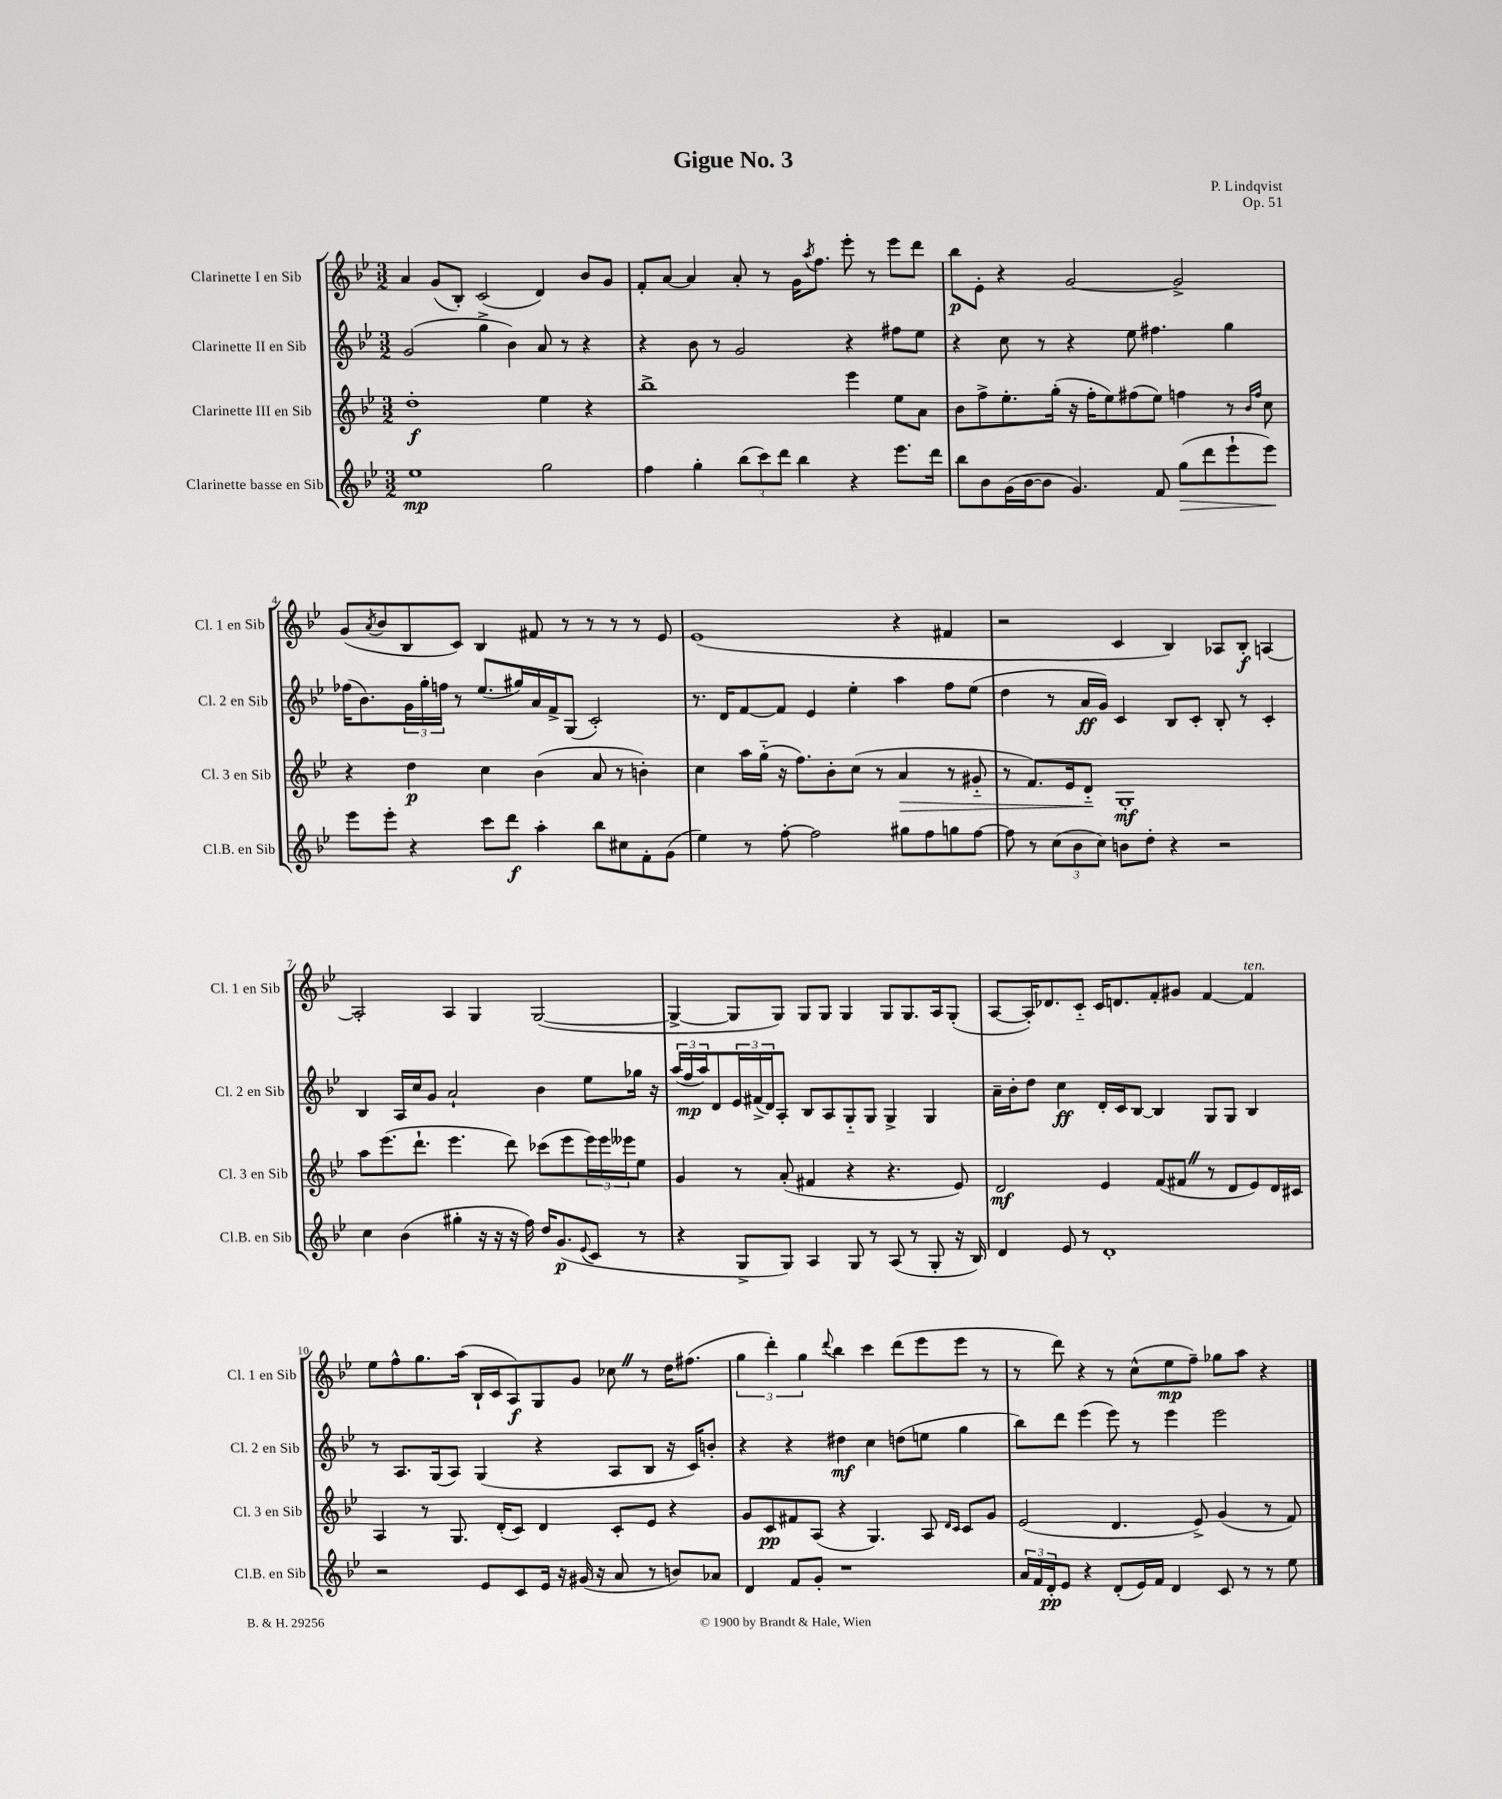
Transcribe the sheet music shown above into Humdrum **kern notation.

**kern	**kern	**kern	**kern
*staff4	*staff3	*staff2	*staff1
*clefG2	*clefG2	*clefG2	*clefG2
*k[b-e-]	*k[b-e-]	*k[b-e-]	*k[b-e-]
*M3/2	*M3/2	*M3/2	*M3/2
1ee-	1dd'	(2g	4a
.	.	.	(8g
.	.	.	8B-')
.	.	4gg^	(2c
.	.	4b-)	.
2gg	4ee-	8a	4d)
.	.	8r	.
.	4r	4r	8b-
.	.	.	8g
=	=	=	=
4ff	1bb-^	4r	8f'
.	.	.	[8a
4gg'	.	8b-	4a]
.	.	8r	.
(12bb-	.	2g	8a'
12ccc)	.	.	.
.	.	.	8r
12ddd	.	.	.
4bb-	.	.	16g
.	.	.	8qaa
.	.	.	8.ff
4r	4eee-	4r	8eee-'
.	.	.	8r
8.eee-	8ee-	8ff#	8eee-
.	8a	8ee-	8ddd
16ddd	.	.	.
=	=	=	=
8bb-	8b-	4r	8bb-
8b-	8ff^	.	8e-'
(16g	8.ee-'	8cc	4r
[16b-	.	.	.
8b-]	.	8r	.
.	(16gg'	.	.
4.g)	16r	4r	[2g
.	16ff'	.	.
.	8ee-)	.	.
.	(8ff#	8ee-	.
8f	8ee-)	4.ff#	.
(8gg	4ff	.	2g^]
8ddd	.	.	.
8eee-`	8r	4gg	.
.	16qqb-	.	.
.	16qqff	.	.
8eee-)	8cc	.	.
=	=	=	=
8eee-	4r	(16ff-	(8g
.	.	8.b-)	.
.	.	.	8qa
8eee-'	.	.	8b-
4r	4dd	24g	8B-
.	.	24gg'	.
.	.	24ff	.
.	.	8r	8c)
8ccc	4cc	(8.ee-	4B-
8ddd	.	.	.
.	.	16gg#)	.
4aa'	(4b-	16a	8f#
.	.	16f^	.
.	.	(8G	8r
8bb-	8a	2c')	8r
8cc#	8r	.	8r
8f'	4b')	.	8r
(8g	.	.	8e-
=	=	=	=
4ee-)	4cc	8.r	(1e-
.	.	16d	.
8r	16aa	[8f	.
.	(16gg'~	.	.
[8ff'	16r	8f]	.
.	8.ff)	.	.
2ff]	.	4e-	.
.	8b-'	.	.
.	(8cc	4ee-'	.
.	8r	.	.
8gg#	4a	4aa	4r
8ff	.	.	.
8gg	8r	8ff	4f#
[8ff	8g#'~	(8ee-	.
=	=	=	=
8ff]	8r	4dd	2r
8r	8.f)	.	.
(12cc	.	8r	.
.	16e-	.	.
12b-	.	.	.
.	8d'~	16a	.
12cc)	.	.	.
.	.	16g)	.
8b	1G'	4c	4c
8dd'	.	.	.
4r	.	8B-	4B-)
.	.	8c'	.
2r	.	8B-'	8A-
.	.	8r	8B-'
.	.	4c'	[4A
=	=	=	=
4cc	8aa	4B-	2A']
.	(8.eee-	.	.
(4b-	.	16A	.
.	8.ddd`	16cc	.
.	.	8g	.
4gg#'	4.eee-	2a`	4A
16r	.	.	4G
16r	.	.	.
16r	8ddd)	.	.
16ff)	.	.	.
16dd	(8ccc-	4b-	([2G
(8.g	.	.	.
.	8eee-	.	.
8qqe-	.	.	.
8c	24eee-)	8ee-	.
.	24eee-	.	.
.	24eee--	.	.
8r	8ee-	16gg-	.
.	.	16r	.
=	=	=	=
4r	4g	(24aa	4G^_
.	.	24ff	.
.	.	24aa)	.
.	.	8d	.
8G^	8r	24e-	8G]
.	.	(24f#^	.
.	.	24d)	.
8G)	(8a'	8A'	8G)
4A	4f#	8B-	8G
.	.	8A	8G
8G	4r	8G'~	4G
8r	.	8G	.
(8A	4.r	4G^	8G
8r	.	.	8.G
8G'	.	4G	.
.	.	.	16A
16r	8e-)	.	(8G'
16B-)	.	.	.
=	=	=	=
4d	2d	16a~	[8A
.	.	16b-'	.
.	.	8dd	16A'])
.	.	.	8.d-
8e-	.	4cc	.
8r	.	.	8c'~
1d'	4e-	16d'	16c
.	.	16c	8.d
.	.	[8B-	.
.	(8f	4B-]	8f'
.	8f#	.	8g#
.	8r	8G	[4f
.	8d	8G	.
.	8e-)	4B-	4f]
.	16d	.	.
.	16c#	.	.
=	=	=	=
2r	4A	8r	8ee-
.	.	8.A	8ff^^
.	8r	.	8.gg
.	.	(16G	.
.	8.G	8A)	.
.	.	.	(16aa
8e-	.	(4G	16B-`
.	(16d'	.	16c
8c	8c)	.	8A)
16e-	4d	4r	8G
16r	.	.	.
(16g#	.	.	8g
16r	.	.	.
8a	8c'	8A	8cc-
8r	8e-	8B-	8r
8b)	4r	16r	16dd
.	.	16c)	(8.ff#
8a-	.	8b'	.
=	=	=	=
4d	8g	4r	6gg
.	8c	.	.
.	.	.	6ddd')
8f	8f#	4r	.
.	.	.	6gg
8g'	(8A	.	.
.	.	.	8qqddd
1r	4r	4dd#	4bb-
.	4.G)	4cc	4ccc
.	.	(8dd	(8ddd
.	8A	8ee	8eee-
.	16qqd	.	.
.	16qqc	.	.
.	8c	4gg	8eee-
.	8g	.	8r
=	=	=	=
24a	(2e-	8bb-)	8r
24f	.	.	.
24d'	.	.	.
8e-	.	8ddd	8ddd)
4r	.	(4eee-	4r
(8d'	4.d	8eee-)	8r
16e-)	.	8r	(8cc^^
16f	.	.	.
4d	.	4eee-	8ee-
.	8e-^)	.	8ff~)
8c	(4g	2eee-	8gg-
8r	.	.	8aa
8r	8r	.	4r
8ee-	8f)	.	.
==	==	==	==
*-	*-	*-	*-
